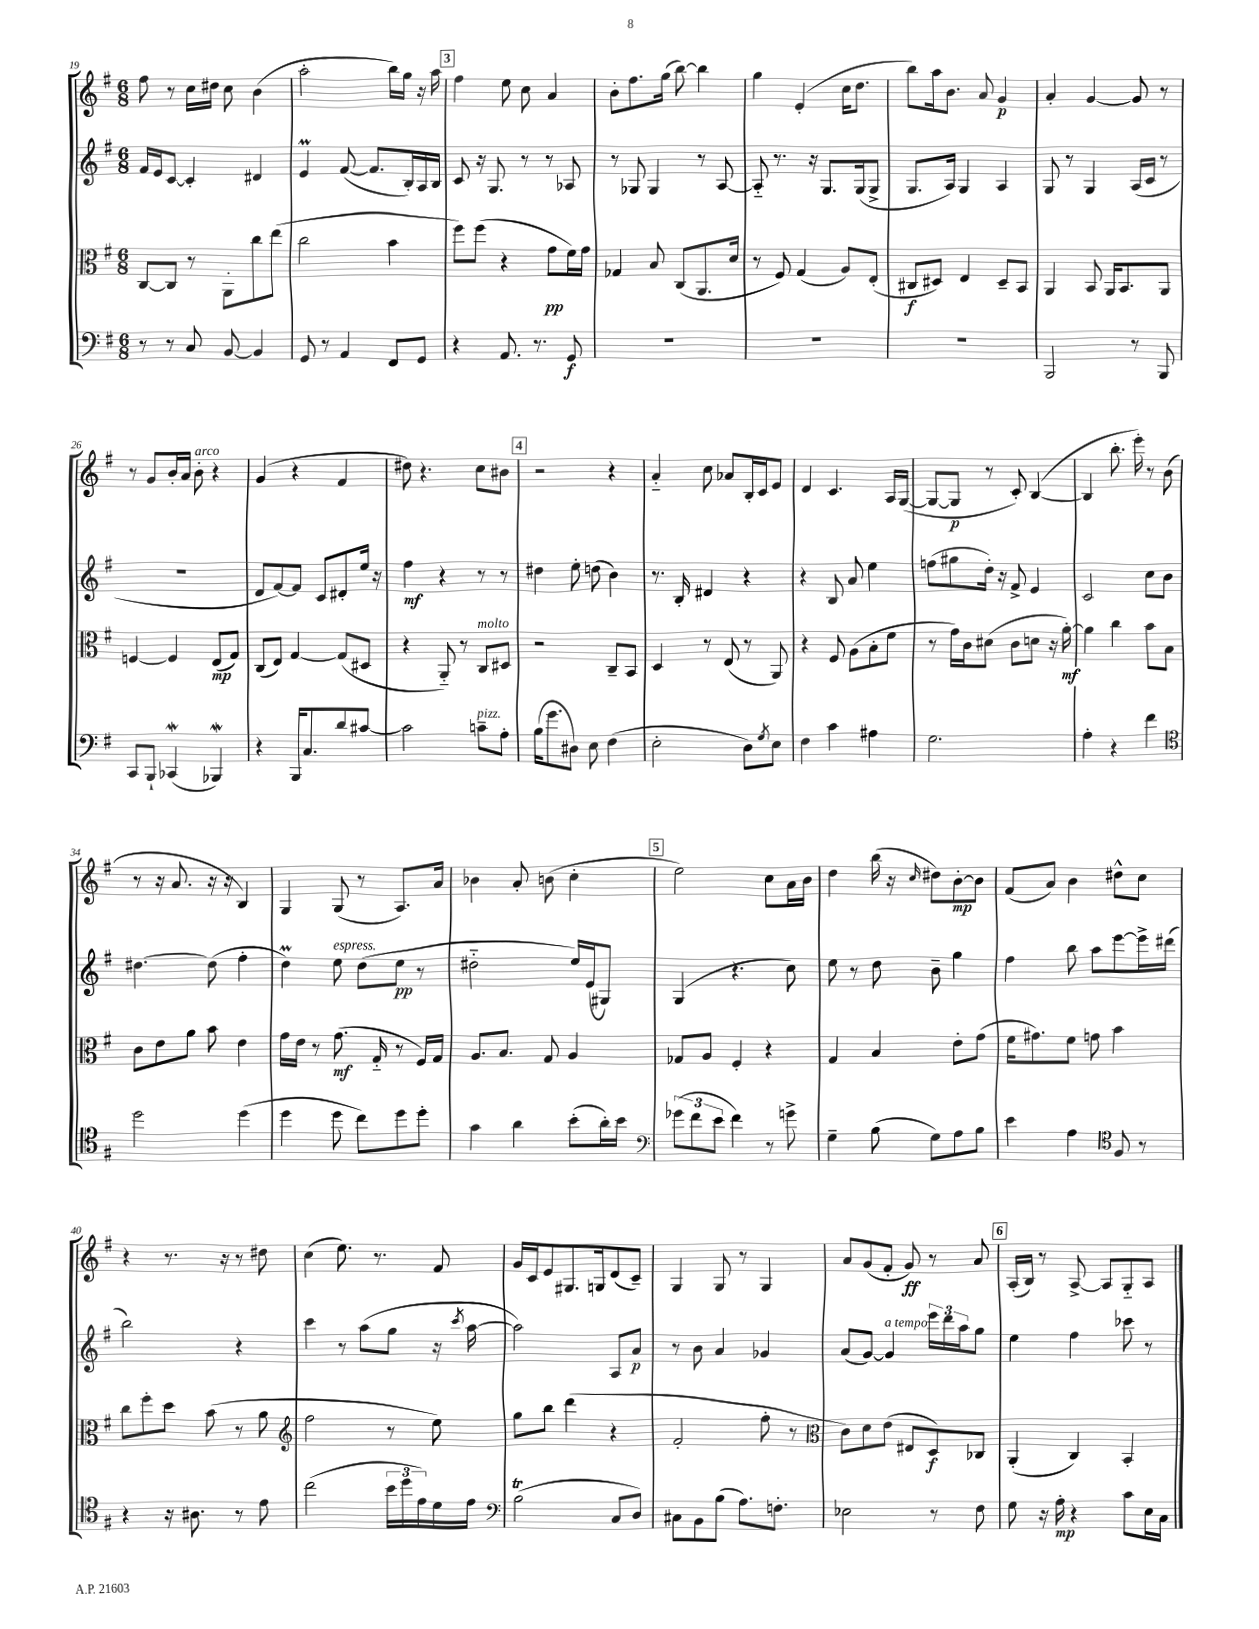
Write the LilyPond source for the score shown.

<<
\new StaffGroup <<
\new Staff = "s0" {
    \clef treble \key g \major \numericTimeSignature \time 6/8
    fis''8 r8 c''16 dis''16 c''8 b'4( |
    a''2-. b''16) g''16 r16 a''16 |
    \mark \markup { \box "3" } fis''4 e''8 c''8 a'4 |
    b'8-. fis''8. g''16( b''8~) b''4 |
    g''4 e'4-.( c''16 d''8. |
    b''8) a''16 b'8. a'8 g'4\p |
    a'4-. g'4~ g'8 r8 |
    r8 g'8 b'16-. a'16 b'8-.^\markup { \italic "arco" } r4 |
    g'4( r4 fis'4 |
    dis''8) r4. c''8 bis'8 |
    \mark \markup { \box "4" } r2 r4 |
    a'4-_ c''8 aes'8 b16-. c'16 e'8 |
    d'4 c'4. a16 g16~( |
    g8~ g8\p r8 c'8-.) b4~( |
    b4 b''8.-. e'''16-.) r8 b'8( |
    r8 r16 a'8. r16 r16 b4) |
    g4 g8( r8 a8.) a'16 |
    bes'4 a'8-. b'8( c''4-. |
    \mark \markup { \box "5" } e''2) c''8 a'16 b'16 |
    d''4 b''16( r16 \grace { c''16 } dis''8) b'8~-.\mp b'8 |
    fis'8( a'8) b'4 dis''8-^ c''8 |
    r4 r8. r16 r8 dis''8 |
    c''4( e''8.) r8. fis'8 |
    g'16 c'16 e'8 gis8. g16 d'8( c'8--) |
    g4 g8 r8 g4 |
    a'8 g'8( fis'8-. g'8\ff) r8 a'8 |
    \mark \markup { \box "6" } a16-.( b16) r8 a8~-> a8 g8-_ a8 \bar "|." |
}
\new Staff = "s1" {
    \clef treble \key g \major \numericTimeSignature \time 6/8
    fis'16 e'16 c'8~ c'4-. dis'4 |
    e'4\prall fis'8~( fis'8. b16-.) a16 b16 |
    \mark \markup { \box "3" } c'8 r16 g8. r8 r8 aes8 |
    r8 ges8 ges4 r8 a8~ |
    a8-_ r8. r16 g8. g16( g8-> |
    g8. a16) g4 a4 |
    g8 r8 g4 a16( c'16 r8 |
    R2. |
    d'8 fis'8~) fis'8 c'8 dis'8-. e''16 r16 |
    fis''4\mf r4 r8 r8 |
    \mark \markup { \box "4" } dis''4 e''8-. d''8( b'4) |
    r8. b16-. dis'4 r4 |
    r4 b8 a'8 e''4 |
    f''8( gis''8 d''16-.) r16 fis'8-> e'4 |
    c'2 c''8 b'8 |
    dis''4.~ dis''8( fis''4-. |
    d''4\prall) e''8^\markup { \italic "espress." } d''8( e''8\pp r8 |
    dis''2-_ e''16) e'16( gis8) |
    \mark \markup { \box "5" } g4( r4. c''8) |
    e''8 r8 d''8 b'8-- g''4 |
    fis''4 b''8 a''8 e'''8~ e'''16-> dis'''16( |
    b''2) r4 |
    c'''4 r8 a''8( g''8 r16 \acciaccatura { c'''8 } a''16~ |
    a''2) a8 a'8\p |
    r8 b'8 a'4 ges'4 |
    a'8( g'8~) g'4^\markup { \italic "a tempo" } \tuplet 3/2 { e'''16 d'''16 a''16 } g''8 |
    \mark \markup { \box "6" } e''4 fis''4 ces'''8 r8 \bar "|." |
}
\new Staff = "s2" {
    \clef alto \key g \major \numericTimeSignature \time 6/8
    c8~ c8 r8 a,8-. c''8 e''8( |
    c''2 b'4 |
    \mark \markup { \box "3" } fis''8) fis''8( r4 g'8\pp fis'16) g'16 |
    ges4 b8 c8( a,8. d'16 |
    r8 fis8) g4( a8) e8-.( |
    cis8\f dis8) e4 dis8-- b,8 |
    a,4 b,8 a,16 b,8. a,8 |
    f4~ f4 e8\mp( g8) |
    c8( e8) g4~ g8( dis8 |
    r4 a,8-_) r8 c8^\markup { \italic "molto" } dis8 |
    \mark \markup { \box "4" } r2 c8-- b,8 |
    d4 r8 e8( r8 a,8) |
    r4 fis8 a8( b8-. fis'8 |
    r8 g'16) c'16 dis'8( c'8 d'8 r16 a'16~-.\mf) |
    a'4 c''4 b'8 b8 |
    c'8 e'8 a'8 b'8 e'4 |
    g'16 e'16 r8 g'8.\mf( g16-_ r8 fis16) g16 |
    a8. b8. g8 a4 |
    \mark \markup { \box "5" } ges8 a8 fis4-. r4 |
    g4 b4 e'8-. g'8( |
    fis'16 gis'8.) fis'8 g'8 b'4 |
    c''8 fis''8-. d''8 b'8( r8 a'8 |
    \clef treble fis''2 r8 e''8) |
    g''8 b''8 d'''4( r4 |
    fis'2-. fis''8-. r8 |
    \clef alto c'8) d'8 e'8( eis8 d8\f) ces8 |
    \mark \markup { \box "6" } a,4-.( c4) b,4-. \bar "|." |
}
\new Staff = "s3" {
    \clef bass \key g \major \numericTimeSignature \time 6/8
    r8 r8 c8 b,8~ b,4 |
    g,8 r8 a,4 fis,8 g,8 |
    \mark \markup { \box "3" } r4 a,8. r8. g,8\f |
    R2. |
    R2. |
    R2. |
    b,,2 r8 b,,8 |
    c,8 b,,8-! ces,4\mordent( bes,,4\mordent) |
    r4 b,,16 c8. d'8 cis'8~ |
    cis'2 c'8--^\markup { \italic "pizz." } a8-. |
    \mark \markup { \box "4" } b16( g'8. dis8) e8 fis4( |
    e2-. d8) \acciaccatura { g8 } e8 |
    fis4 c'4 ais4 |
    g2. |
    a4-. r4 fis'4 |
    \clef tenor d''2 d''4( |
    d''4 d''8 c''8) d''8 d''8-. |
    g'4 a'4 b'8-.( a'16-.) b'16 |
    \mark \markup { \box "5" } \clef bass \tuplet 3/2 { ges'8( fis'8 e'8 } fis'4) r8 g'8-> |
    g4-- b8( g8) a8 b8 |
    e'4 a4 \clef tenor fis8 r8 |
    r4 r16 ais8. r8 e'8 |
    c''2( \tuplet 3/2 { b'16 d''16 e'16) } d'16 e'16 |
    \clef bass b2\trill( c8 d8) |
    cis8 b,8 b8( a8.) f8.-. |
    ees2 r8 fis8 |
    \mark \markup { \box "6" } g8 r16 a16-.\mp r4 c'8 e16 c16 \bar "|." |
}
>>
>>
\layout { \context { \Score currentBarNumber = #19 } }
